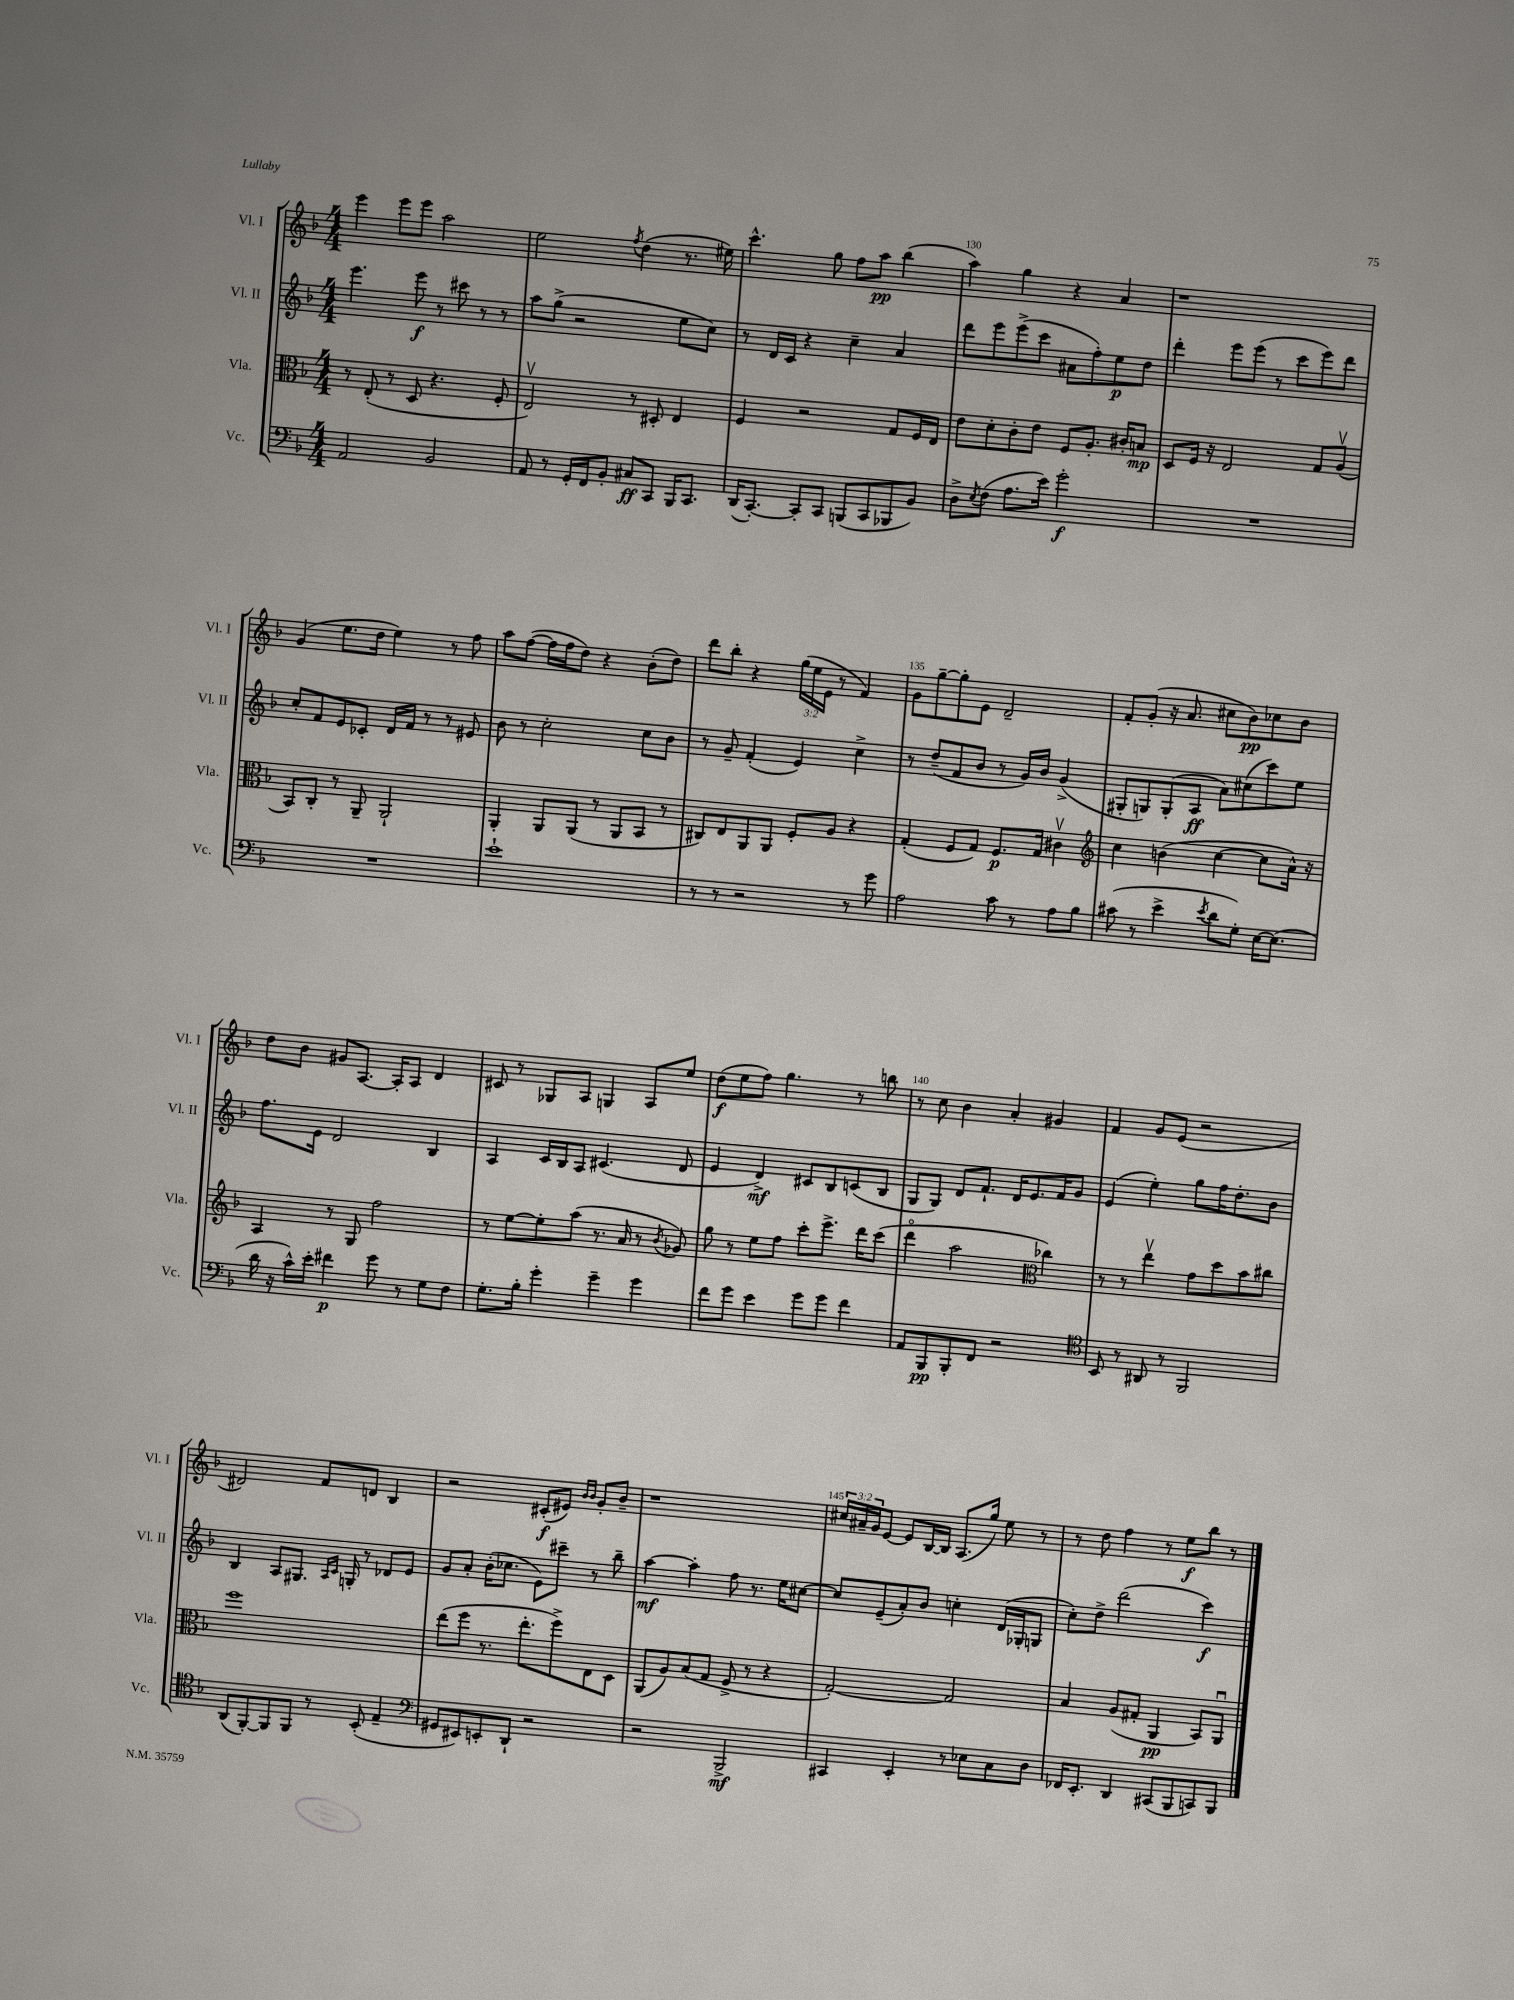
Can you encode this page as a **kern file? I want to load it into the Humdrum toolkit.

**kern	**kern	**kern	**kern
*staff4	*staff3	*staff2	*staff1
*clefF4	*clefC3	*clefG2	*clefG2
*k[b-]	*k[b-]	*k[b-]	*k[b-]
*M4/4	*M4/4	*M4/4	*M4/4
2AA/	8r	4.eee\	4eee\
.	(8E'/	.	.
.	8r	.	8eee\L
.	8D/	8eee\	8eee\J
2BB-/	4.r	8r	2aa\
.	.	8ccc#\	.
.	.	8r	.
.	8F'/	8r	.
=	=	=	=
8AA/	2Ev/)	8aa\L	2ee\
8r	.	(8gg^\J	.
16GG'/LL	.	2r	.
16FF/J	.	.	.
8BB-'/J	.	.	.
.	.	.	8qff/
8C#/L	8r	.	(4dd\
8CC/J	8D#'/	.	.
16BBB-/LK	4E/	8ee\L	8.r
8.CC/J	.	.	.
.	.	8cc\J)	.
.	.	.	16ee#\)
=	=	=	=
(16DD/LK	4F/	8r	4.ccc^^\
[8.CC'/J)	.	.	.
.	.	16d/LL	.
.	.	16c/JJ	.
8CC'/]L	2r	4r	.
8CC/J	.	.	8gg\
(8BBB/L	.	4cc~\	8ff\L
8CC/	.	.	8aa\J
8BBB-/	8G/L	4a/	(4bb-\
8BB-/J)	16F/L	.	.
.	16E/JJ	.	.
=	=	=	=
8D^\L	8e\L	8ddd\L	4aa\)
8qE/	.	.	.
(8F\J	8d'\	8eee\	.
8.A\L	8c'\	(8eee^\	4gg\
.	8e\J	8ccc\J	.
16e\Jk)	.	.	.
2g'\	8F/L	8a#\L	4r
.	8.A'/J	8ff'\)	.
.	.	8ee\	4a/
.	16c#'/LK	.	.
.	8B/J	8dd\J	.
=	=	=	=
1r	8D/L	4ddd'\	1r
.	16F/Jk	.	.
.	16r	.	.
.	2E/	8eee\L	.
.	.	(8eee\J	.
.	.	8r	.
.	.	8ccc\L	.
.	8G/L	8eee\)	.
.	(8Av/J	8ddd\J	.
=	=	=	=
1r	8BB-/L)	8cc'/L	(4g/
.	8C'/J	8f/	.
.	8r	8e/	8.ee\L
.	8AA~/	8c-'/J	.
.	.	.	16dd\Jk
.	2AA`/	16d/LL	4ee\)
.	.	16f/JJ	.
.	.	8r	.
.	.	8r	8r
.	.	8e#/	8ff\
=	=	=	=
1e`	4AA'/	8b-\	8aa\L
.	.	8r	([8ff\J
.	8AA/L	2cc'\	16ff\]LL
.	.	.	16ff\J
.	(8AA/J	.	8dd\J)
.	8r	.	4r
.	8AA/L	.	.
.	8BB-/J	8cc\L	(8b-'\L
.	8r	8b-\J	8dd\J)
=	=	=	=
8r	8C#/L)	8r	8ddd\L
8r	8E/	8g~/	8bb-'\J
2r	8AA/	(4f'/	4r
.	8AA/J	.	.
.	8F'/L	4e/)	(24gg\LL
.	.	.	24ee\
.	.	.	24e\JJ
.	8A/J	.	8r
8r	4r	4cc^\	4f/)
8g\	.	.	.
=	=	=	=
2A\	(4G'/	8r	8g\L
.	.	(8dd~/L	[8gg~\
.	8F/L	8f/	8gg'\]
.	8G/J)	8b-/J	8e\J
8c\	8.F/L	8r	2d~/
8r	.	16g/LL)	.
.	16G/Jk	16b-/JJ	.
8A\L	4c#v\	(4g^/	.
8B-\J	.	.	.
=	=	=	=
*	*clefG2	*	*
(8c#\	4cc\	8G#'/L	8f'/L
8r	.	8G/)	(8g'/J
4e^\	(4b\	(8G'/	16r
.	.	.	8.a/
.	.	8A/J	.
8qe/	.	.	.
8d\L	[4cc\	8a\L)	8cc#\L
8G'\J)	.	(8cc#\	8b-\)
[16E\LK	8cc\]L	8ccc\)	8cc-\
(8.E\]J	.	.	.
.	16a^^\Jk)	8ee\J	8b-\J
.	16r	.	.
=	=	=	=
16d\	4A/	8.ff\L	8dd\L
16r	.	.	.
16c^^\LL)	.	.	8b-\J
16e'\JJ	.	16e\Jk	.
4f#\	8r	2d/	8g#/L
.	8G/	.	[8.A/J
8g\	2ff\	.	.
.	.	.	16A'/]LK
8r	.	.	8A/J
8G\L	.	4B-/	4d/
8F\J	.	.	.
=	=	=	=
8.G'\L	8r	4A/	8c#/
.	[8ee\L	.	8r
16B-'\Jk	.	.	.
4g'\	8ee'\]	16c/LL	8G-/L
.	.	16B-/J	.
.	(8aa\J	8A/J	8A/J
4g~\	8.r	(4.c#/	4G/
.	16a/	.	.
4g\	8r	.	8A/L
.	8qb-/	.	.
.	8g-/)	8d/	8ee/J
=	=	=	=
8f\L	8gg\	4e/	(8dd\L
8g\J	8r	.	8ee\
4e\	8ee\L	4d^/)	8ff\J)
.	8ff\J	.	4.gg\
8g\L	8ccc'\L	8c#/L	.
8g\J	8.eee^\J	8B-/	.
4f\	.	(8c/	8r
.	16ddd\LK	.	.
.	(8ccc\J	8B-/J	8bb\
=	=	=	=
8AA/L	4dddo\	8G/L	8r
8BBB-/	.	8G/J)	8cc\
8BBB-'/	2aa\	8d/L	4b-\
8FF/J	.	8.f`/J	.
2r	.	.	4a'/
.	.	16d/LK	.
.	.	8.e/	.
*	*clefC3	*	*
.	4cc-\)	.	4g#/
.	.	16f/K	.
.	.	8g/J	.
=	=	=	=
*clefC4	*	*	*
8BB-/	8r	(4e/	4f/
8r	8r	.	.
8AA#/	4eev\	4ee'\)	8g/L
8r	.	.	(8e/J
2FF/	8g\L	8gg\L	2r
.	8dd\	16ff\K	.
.	.	8.dd'\	.
.	8b-\	.	.
.	8cc#\J	8b-\J	.
=	=	=	=
(8AA/L	1ff	4B-/	2d#/)
[8FF'/)	.	.	.
8FF/]	.	8A/L	.
8FF/J	.	8.G#/J	.
8r	.	.	8f/L
.	.	16qqA/LL	.
.	.	16qqc/JJ	.
.	.	16G'/	.
(8BB-'/	.	8r	8d/J
4E~/	.	8d-/L	4B-/
.	.	8e/J	.
=	=	=	=
*clefF4	*	*	*
8GG#/L	(8ee\L	8g/L	2r
8EE#/)	8ff\J	8a'/J	.
8EE'/	8.r	(16b-'\LK	.
.	.	8.cc-\J	.
8DD`/J	.	.	.
.	8.ee'\L	.	.
2r	.	8e\L)	(8c#'/L
.	8ff^\)	8ccc#~\J	8e#/J)
.	.	.	16qqb-/LL
.	.	.	16qqb-/JJ
.	8E\	8r	8g'/L
.	8D\J	8bb-~\	8b-~/J
=	=	=	=
2r	(8AA/L	[4aa\	1r
.	8A/)	.	.
.	(8B-/	4aa'\]	.
.	8G/J	.	.
2BBB-^/	8F^/	8ff\	.
.	8r	8.r	.
.	4r	.	.
.	.	16ee\LK	.
.	.	[8cc#\J	.
=	=	=	=
4CC#/	[2G'/)	8cc#/]L	24cc#/LL
.	.	.	24a#~/
.	.	.	24g/J
.	.	(8e~/	[8e/J
4EE'/	.	8a'/)	8e/]L
.	.	8b-/J	[16B-/L
.	.	.	16B-/]JJ
8r	2G/]	4cc'\	(8.A/L
8E-\L	.	.	.
.	.	.	16gg/Jk)
8C\	.	(16d/LL	8ee\
.	.	16G-'/J	.
8D\J	.	8G/J	8r
=	=	=	=
16FF-/LK	4B-/	8cc'\L)	8r
8.EE'/J	.	.	.
.	.	8dd^\J	8dd\
4DD/	(8A/L	(2ddd\	4ff\
.	8G#'/J	.	.
(8CC#/L	4AA/	.	8r
8BBB-/	.	.	8ee\L
8CC/)	8BB-/L)	4ccc\)	8bb-\J
8BBB-/J	8AAu/J	.	8r
==	==	==	==
*-	*-	*-	*-
